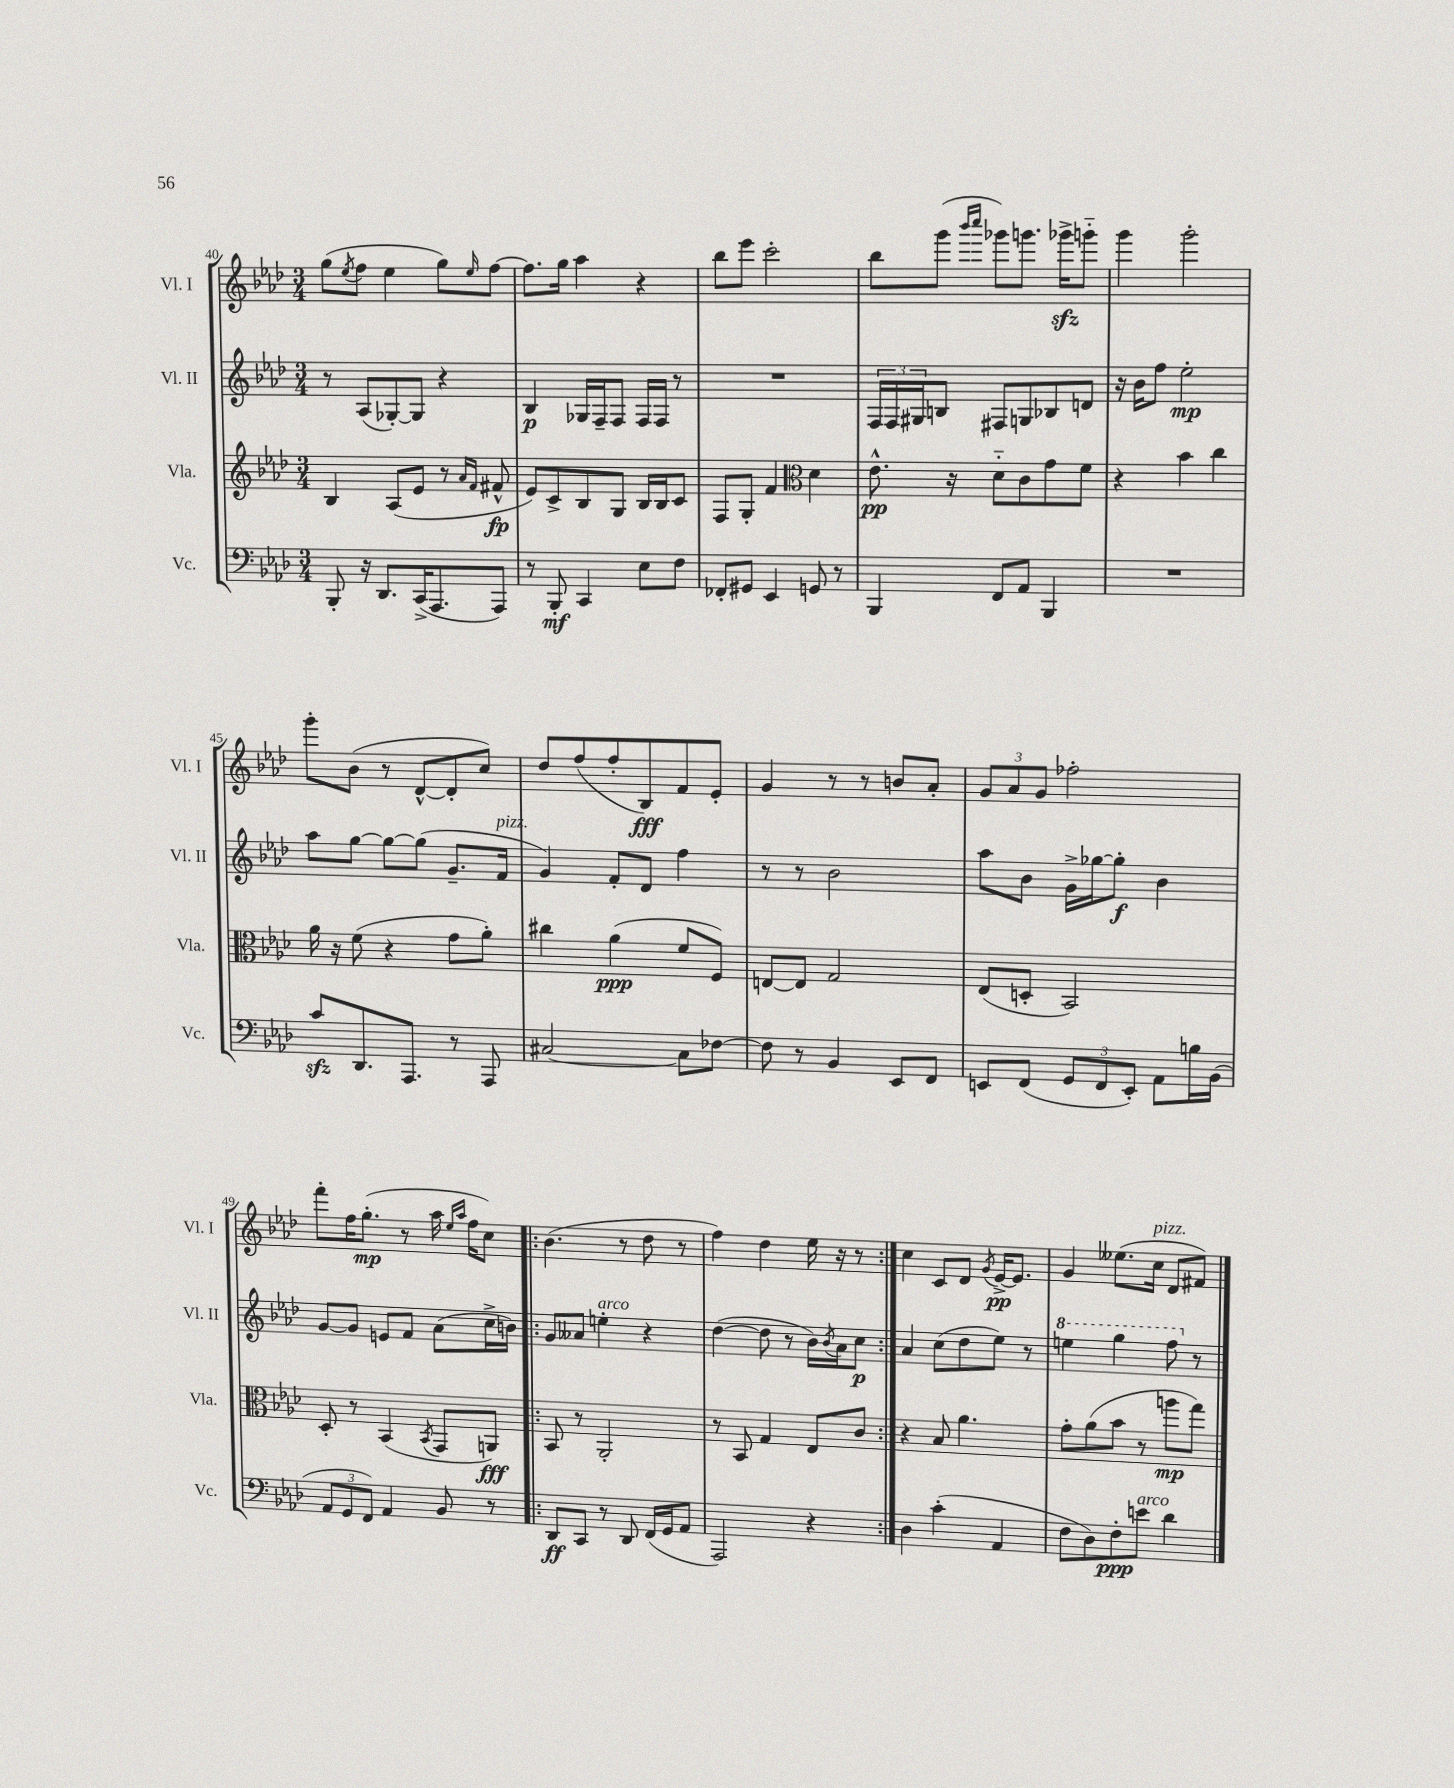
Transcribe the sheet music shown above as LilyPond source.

<<
\new StaffGroup <<
\new Staff = "s0" \with { instrumentName = "Vl. I" shortInstrumentName = "Vl. I" } {
    \clef treble \key aes \major \numericTimeSignature \time 3/4
    g''8( \acciaccatura { ees''8 } f''8 ees''4 g''8) \grace { ees''16 } f''8~ |
    f''8. g''16 aes''4 r4 |
    bes''8 ees'''8 c'''2-. |
    bes''8 g'''8( \grace { bes'''16 c''''16 } ges'''8) g'''8. ges'''16->\sfz g'''8-_ |
    g'''4 g'''2-. |
    g'''8-. bes'8( r8 des'8~-^ des'8-. c''8) |
    des''8 f''8( f''8-. bes8\fff) f'8 ees'8-. |
    g'4 r8 r8 b'8 aes'8-. |
    \tuplet 3/2 { g'8 aes'8 g'8 } fes''2-. |
    f'''8-. f''16 g''8.-.\mp( r8 aes''16 \grace { ees''16 aes''16 } f''16 c''8) |
    \repeat volta 2 { bes'4.( r8 des''8 r8 |
    f''4) des''4 ees''16 r16 r8 | }
    c''4 c'8 des'8 \acciaccatura { g'8 } ees'16~->\pp ees'8. |
    g'4 eeses''8.( c''16^\markup { \italic "pizz." } des'8 fis'8) \bar "|." |
}
\new Staff = "s1" \with { instrumentName = "Vl. II" shortInstrumentName = "Vl. II" } {
    \clef treble \key aes \major \numericTimeSignature \time 3/4
    r8 aes8( ges8~-.) ges8 r4 |
    bes4\p ges16 f16-- f8 f16 f16 r8 |
    R2. |
    \tuplet 3/2 { f16 f16 gis16 } b8 fis8 g8 bes8 d'8 |
    r16 bes'16 f''8 ees''2-.\mp |
    aes''8 g''8~ g''8~ g''8( g'8.-- f'16^\markup { \italic "pizz." } |
    g'4) f'8-. des'8 f''4 |
    r8 r8 bes'2 |
    aes''8 bes'8 g'16-> ges''16~ ges''8-.\f bes'4 |
    g'8~ g'8 e'8 f'8 aes'8( c''16-> b'16) |
    \repeat volta 2 { g'8 aeses'8 e''4-.^\markup { \italic "arco" } r4 |
    des''4~( des''8 r8 bes'16) \acciaccatura { bes'8 } aes'16 c''8\p | }
    aes'4 c''8( des''8 ees''8) r8 |
    \ottava #1 e'''4 g'''4 f'''8 \ottava #0 r8 \bar "|." |
}
\new Staff = "s2" \with { instrumentName = "Vla." shortInstrumentName = "Vla." } {
    \clef treble \key aes \major \numericTimeSignature \time 3/4
    bes4 aes8( ees'8 r8 \grace { aes'16 f'16 } fis'8-^\fp |
    ees'8) c'8-> bes8 g8 bes16 bes16 c'8 |
    f8 g8-. f'4 \clef alto des'4 |
    ees'8.-^\pp r16 des'8-_ c'8 g'8 f'8 |
    r4 bes'4 c''4 |
    aes'16 r16 f'8( r4 g'8 aes'8-.) |
    cis''4 aes'4\ppp( f'8 f8) |
    e8~ e8 g2 |
    ees8( d8-. bes,2) |
    des8-. r8 bes,4( \acciaccatura { bes,8 } g,8 a,8\fff) |
    \repeat volta 2 { bes,8 r8 aes,2-. |
    r8 bes,8 g4 ees8 c'8 | }
    r4 bes8 aes'4. |
    g'8-. aes'8( bes'8 r8 a''8\mp g''8) \bar "|." |
}
\new Staff = "s3" \with { instrumentName = "Vc." shortInstrumentName = "Vc." } {
    \clef bass \key aes \major \numericTimeSignature \time 3/4
    bes,,8-. r16 des,8. c,16->( aes,,8. aes,,8) |
    r8 bes,,8-.\mf c,4 ees8 f8 |
    fes,8-. gis,8 ees,4 g,8 r8 |
    bes,,4 f,8 aes,8 bes,,4 |
    R2. |
    c'8\sfz des,8. aes,,8. r8 aes,,8 |
    cis2~ cis8 fes8~ |
    fes8 r8 bes,4 ees,8 f,8 |
    e,8 f,8( \tuplet 3/2 { g,8 f,8 e,8-.) } aes,8 b16 bes,16( |
    \tuplet 3/2 { aes,8 g,8 f,8) } aes,4 bes,8 r8 |
    \repeat volta 2 { des,8\ff c,8 r8 des,8 f,16( g,16 aes,8 |
    aes,,2) r4 | }
    des4 c'4-.( aes,4 |
    f8 des8) f8-.\ppp e'8^\markup { \italic "arco" } des'4 \bar "|." |
}
>>
>>
\layout { \context { \Score currentBarNumber = #40 } }
